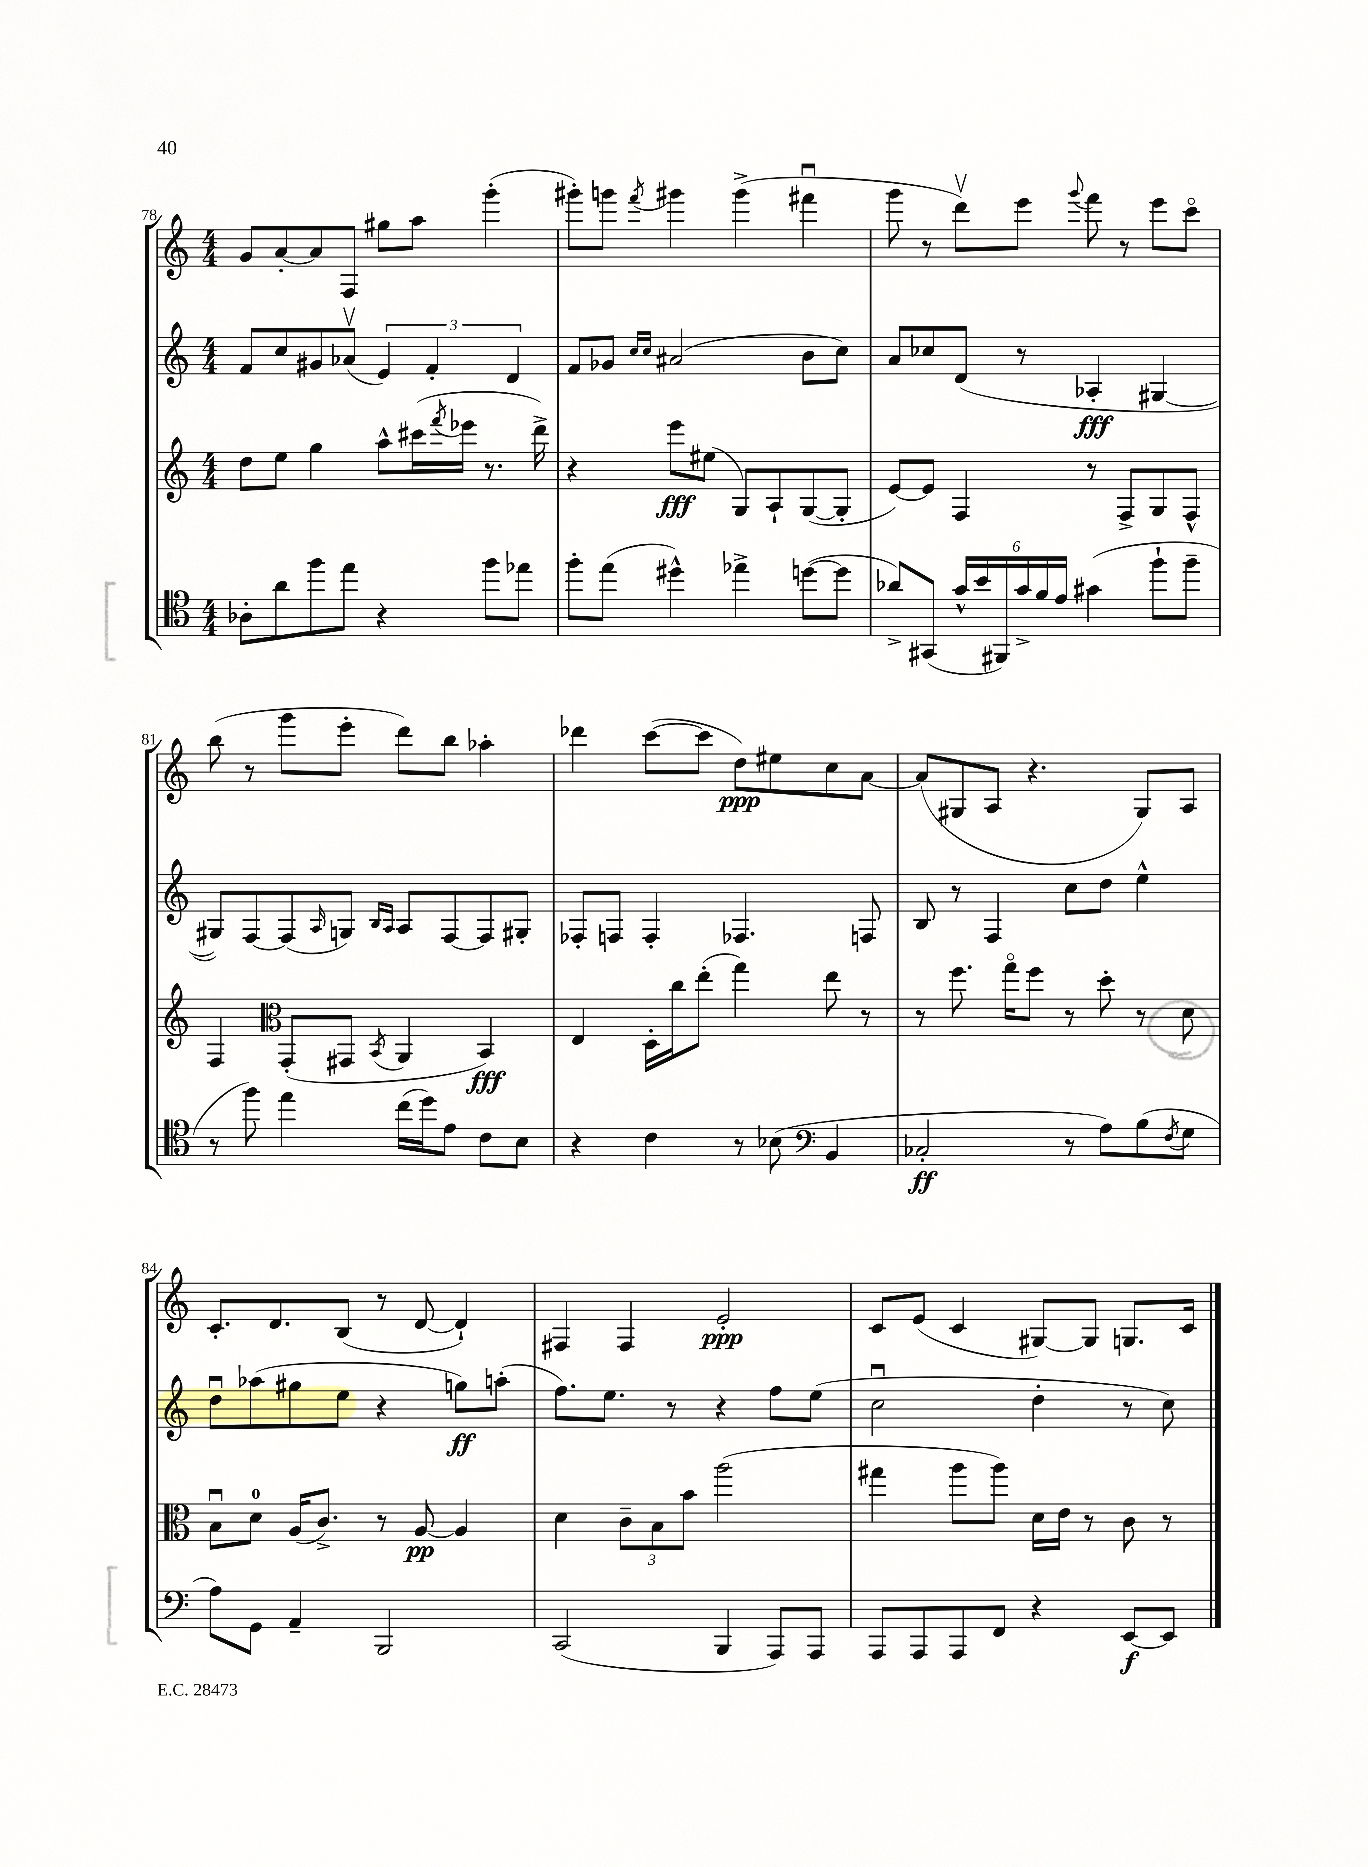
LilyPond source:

<<
\new StaffGroup <<
\new Staff = "s0" {
    \clef treble \key c \major \numericTimeSignature \time 4/4
    g'8 a'8~-. a'8 f8 gis''8 a''8 g'''4-.( |
    gis'''8-.) g'''8 \acciaccatura { f'''8 } gis'''4 gis'''4->( fis'''4\downbow |
    g'''8 r8 d'''8\upbow) e'''8 \appoggiatura { g'''8 } f'''8 r8 e'''8 c'''8\flageolet |
    b''8( r8 g'''8 e'''8-. d'''8) b''8 aes''4-. |
    des'''4 c'''8~( c'''8 d''8\ppp) eis''8 c''8 a'8~ |
    a'8( gis8 a8 r4. gis8) a8 |
    c'8.-. d'8. b8( r8 d'8~ d'4-!) |
    fis4 fis4 e'2-.\ppp |
    c'8 e'8( c'4 gis8~) gis8 g8. c'16 \bar "|." |
}
\new Staff = "s1" {
    \clef treble \key c \major \numericTimeSignature \time 4/4
    f'8 c''8 gis'8 aes'8\upbow( \tuplet 3/2 { e'4) f'4-. d'4 } |
    f'8 ges'8 \grace { c''16 c''16 } ais'2( b'8 c''8) |
    a'8 ces''8 d'8( r8 aes4-.\fff gis4~ |
    gis8) f8~ f8( \grace { a16 } g8) \grace { b16 a16 } a8 f8~ f8 gis8-. |
    fes8-. f8 f4-. fes4. f8 |
    b8 r8 f4 c''8 d''8 e''4-^ |
    d''8\downbow aes''8( gis''8 e''8 r4 g''8\ff) a''8-.( |
    f''8.) e''8. r8 r4 f''8 e''8( |
    c''2\downbow d''4-. r8 c''8) \bar "|." |
}
\new Staff = "s2" {
    \clef treble \key c \major \numericTimeSignature \time 4/4
    d''8 e''8 g''4 a''8-^ cis'''16( \acciaccatura { f'''8 } ees'''16 r8. d'''16->) |
    r4 e'''8\fff eis''8( g8) a8-! g8~( g8-. |
    e'8~) e'8 f4 r8 f8-> g8 f8-^ |
    f4 \clef alto g,8-.( gis,8 \acciaccatura { b,8 } a,4 b,4\fff) |
    e4 d16-. c''16 e''8-.( g''4) e''8 r8 |
    r8 f''8. g''16\flageolet f''8 r8 d''8-. r8 d'8 |
    b8\downbow d'8-0 a16( c'8.->) r8 a8~\pp a4 |
    d'4 \tuplet 3/2 { c'8-- b8 b'8 } a''2( |
    gis''4 a''8 a''8) d'16 e'16 r8 c'8 r8 \bar "|." |
}
\new Staff = "s3" {
    \clef tenor \key c \major \numericTimeSignature \time 4/4
    aes8-. a'8 f''8 e''8 r4 f''8 ees''8 |
    f''8-. e''8( dis''4-^) ees''4-> d''8~( d''8 |
    aes'8->) gis,8( \tuplet 6/4 { g'16-^ b'16 fis,16) g'16-> f'16 e'16 } gis'4( f''8-! f''8-- |
    r8 f''8) e''4 c''16( d''16) e'8 c'8 b8 |
    r4 c'4 r8 bes8( \clef bass b,4 |
    ces2-.\ff r8 a8) b8( \acciaccatura { f8 } g8 |
    a8) g,8 a,4-- b,,2 |
    c,2( b,,4 a,,8) a,,8 |
    a,,8 a,,8 a,,8 f,8 r4 e,8~\f e,8 \bar "|." |
}
>>
>>
\layout { \context { \Score currentBarNumber = #78 } }
